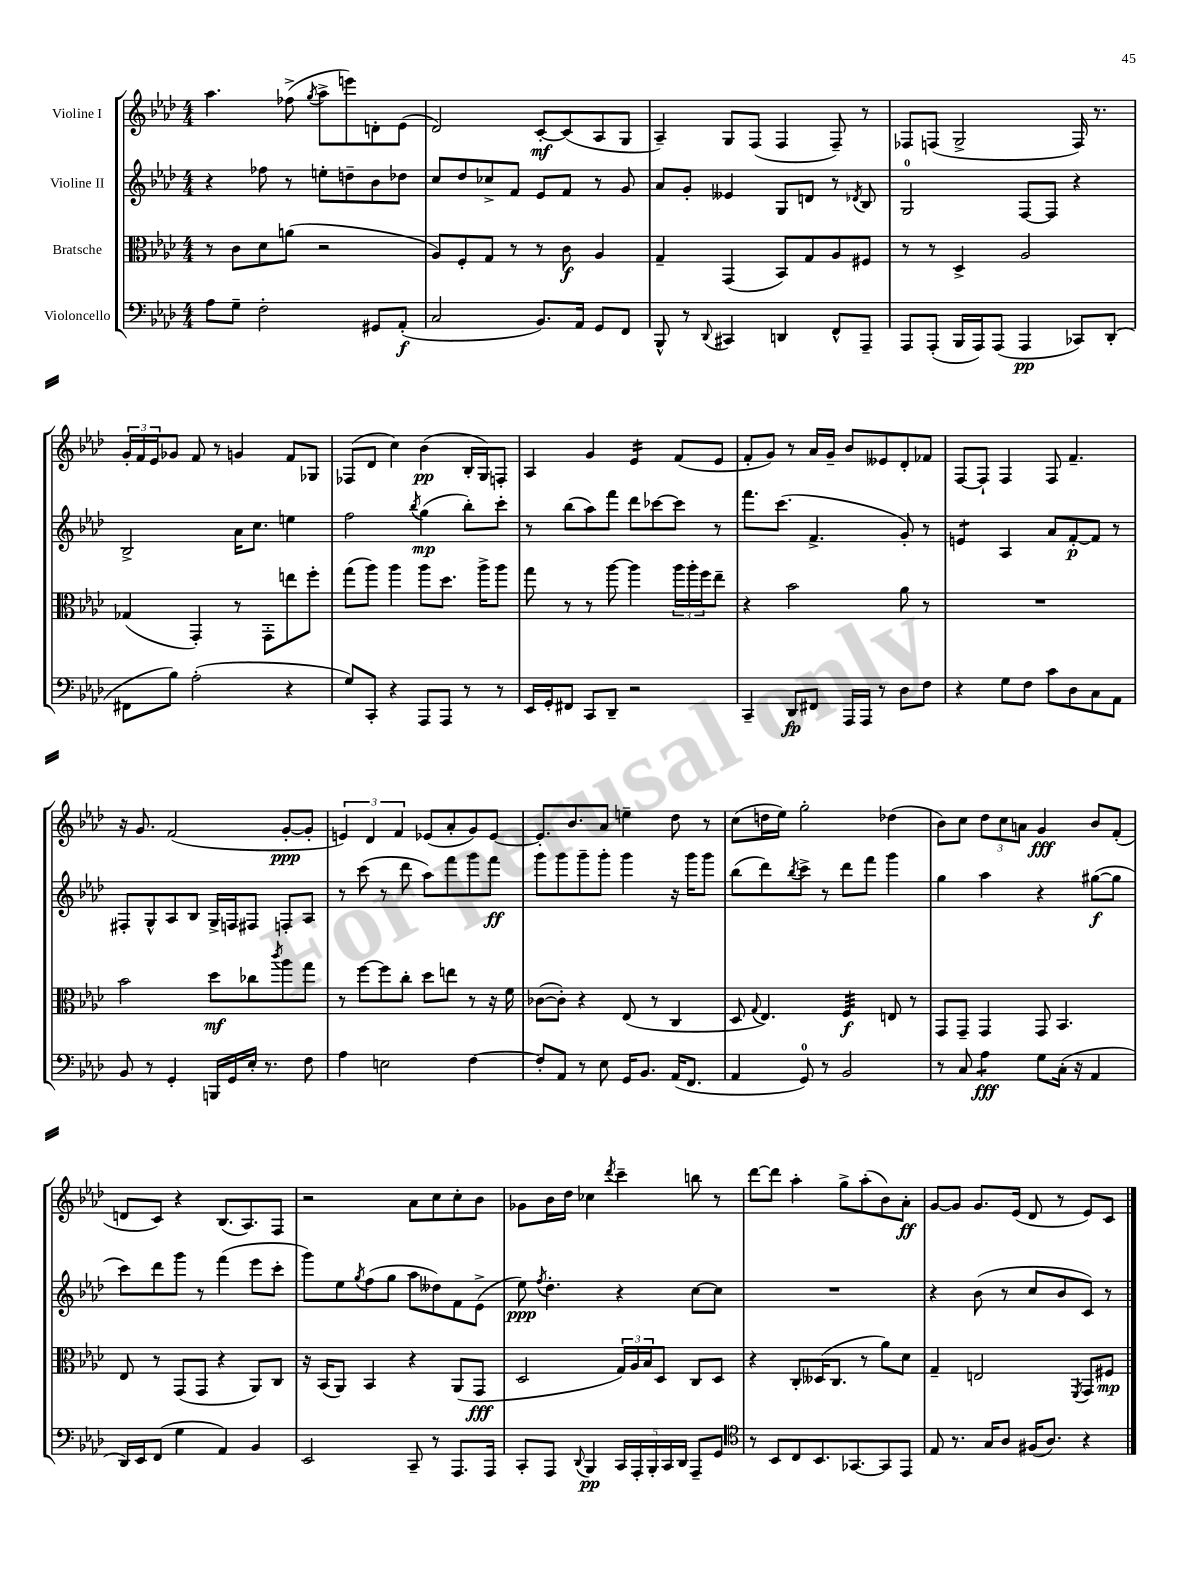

**kern	**kern	**kern	**kern
*staff4	*staff3	*staff2	*staff1
*clefF4	*clefC3	*clefG2	*clefG2
*k[b-e-a-d-]	*k[b-e-a-d-]	*k[b-e-a-d-]	*k[b-e-a-d-]
*M4/4	*M4/4	*M4/4	*M4/4
8A-\L	8r	4r	4.aa-\
8G~\J	8c\L	.	.
2F'\	8d-\	8ff-\	.
.	(8a\J	8r	(8ff-^\
.	.	.	8qgg/
.	2r	8ee'\L	8aa-^\L
.	.	8dd~\	8eee\)
8GG#/L	.	8b-\	8d'\
(8AA-'/J	.	8dd-\J	(8e-\J
=	=	=	=
2C/	8A-/L)	8cc/L	2d-/)
.	8F'/	8dd-/	.
.	8G/J	8cc-^/	.
.	8r	8f/J	.
8.BB-/L)	8r	8e-/L	[8c'/L
.	8c\	8f/J	(8c/]
16AA-/Jk	.	.	.
8GG/L	4A-/	8r	8A-/
8FF/J	.	8g/	8G/J
=	=	=	=
8BBB-^^/	4G~/	8a-/L	4A-~/)
8r	.	8g'/J	.
8qqDD-/	.	.	.
4CC#/	(4GG/	4e--/	8G/L
.	.	.	(8F/J
4DD/	8BB-/L)	8G/L	4F/
.	8G/	8d/J	.
8FF^^/L	8A-/	8r	8F~/)
.	.	8qd-/	.
8AAA-~/J	8F#/J	8B-/	8r
=	=	=	=
8AAA-/L	8r	2G/	8F-/L
(8AAA-'/J	8r	.	(8F/J
16BBB-/LL	4D-^/	.	2G^/
16AAA-/J)	.	.	.
(8AAA-/J	.	.	.
4AAA-/	2A-/	[8F/L	.
.	.	8F/]J	.
8CC-/L)	.	4r	16F/)
.	.	.	8.r
(8DD-'/J	.	.	.
=	=	=	=
8FF#\L	(4G-/	2B-^/	24g'/LL
.	.	.	24f/
.	.	.	24e-/J
8B-\J)	.	.	8g-/J
(2A-'\	4GG'/)	.	8f/
.	.	.	8r
.	8r	16a-\LK	4g/
.	.	8.cc\J	.
.	8GG'\L	.	.
4r	8ee\	4ee\	8f/L
.	8ff'\J	.	8G-/J
=	=	=	=
8G/L)	(8gg\L	2ff\	(8F-/L
8CC'/J	8aa-\J)	.	8d-/J
4r	4aa-\	.	4cc\)
.	.	8qbb-/	.
8AAA-/L	8aa-\L	(4gg\	(4b-\
8AAA-/J	8.dd-\J	.	.
8r	.	8bb-'\L)	16B-'/LL
.	16aa-^\LK	.	16G/J)
8r	8aa-\J	8ccc'\J	8F'/J
=	=	=	=
16EE-/LL	8gg\	8r	4A-/
16GG'/J	.	.	.
8FF#/J	8r	(8bb-\L	.
8CC/L	8r	8aa-\)	4g/
8DD-~/J	[8aa-\	8fff\J	.
2r	4aa-\]	8ddd-\L	4e-/
.	.	[8ccc-\	.
.	24aa-\LL	8ccc-\]J	(8f/L
.	24aa-'\	.	.
.	24ff\J	.	.
.	8ee-~\J	8r	8e-/J
=	=	=	=
4CC~/	4r	8.fff\L	8f'/L
.	.	.	8g/J)
.	.	(8.ccc\J	.
8DD-/L	2b-\	.	8r
8FF#/J	.	4.f^/	16a-/LL
.	.	.	16g~/JJ
16AAA-/LL	.	.	8b-/L
16AAA-/JJ	.	.	.
8r	.	.	8e--/
8D-\L	8a-\	8g'/)	8d-'/
8F\J	8r	8r	8f-/J
=	=	=	=
4r	1r	4e/	[8F/L
.	.	.	8F`/]J
8G\L	.	4A-/	4F/
8F\J	.	.	.
8c\L	.	8a-/L	8F/
8D-\	.	[8f'/	4.f~/
8C\	.	8f/]J	.
8AA-\J	.	8r	.
=	=	=	=
8BB-/	2b-\	8F#'/L	16r
.	.	.	8.g/
8r	.	8G^^/	.
4GG'/	.	8A-/	(2f/
.	.	8B-/J	.
16BBB/LL	8dd-\L	16G^/LL	.
16GG/	.	16F/J	.
16E-'/JJ	8cc-\	8F#/J	.
8.r	.	.	.
.	8qccc/	.	.
.	8aa-\	8F'/L	[8g'/L
8F\	8gg\J	8A-/J	8g'/]J
=	=	=	=
4A-\	8r	8r	6e/)
.	[8ff\L	(8ccc\	.
.	.	.	6d-/
2E\	8ff\]	8r	.
.	.	.	6f/
.	8cc'\J	8ddd-\	.
.	8dd-\L	8aa-\L)	(8e-/L
.	8ee\J	8fff\	8a-'/
[4F\	8r	8ggg\	8g/)
.	16r	8fff\J	[8e-/J
.	16f\	.	.
=	=	=	=
8F'/]L	([8c-\L	8ggg\L	8.e-'/]L
8AA-/J	8c-'\]J)	8ggg\	.
.	.	.	8.b-/
8r	4r	8ggg~\	.
8E-\	.	8ggg'\J	8a-/J
16GG/LK	(8E-/	4ggg\	4ee~\
8.BB-/J	.	.	.
.	8r	.	.
(16AA-/LK	4C/	16r	8dd-\
8.FF/J	.	16ggg\LK	.
.	.	8ggg\J	8r
=	=	=	=
4AA-/	8D-/	(8bb-\L	(8cc\L
.	8qqG/	.	.
.	4.E-/)	8ddd-\)	16dd\L
.	.	.	16ee-\JJ)
.	.	8qbb-/	.
8GG/)	.	8ccc^\J	2gg'\
8r	.	8r	.
2BB-/	4F/	8ddd-\L	.
.	.	8fff\J	.
.	8E/	4ggg\	(4dd-\
.	8r	.	.
=	=	=	=
8r	8GG/L	4gg\	8b-\L)
8C/	8GG~/J	.	8cc\J
4A-\	4GG/	4aa-\	12dd-\L
.	.	.	12cc\
.	.	.	12a\J
8G\L	8GG/	4r	4g/
(16C'\Jk	4.BB-/	.	.
16r	.	.	.
4AA-/	.	([8gg#\L	8b-/L
.	.	8gg#\]J	(8f'/J
=	=	=	=
16DD-/LL)	8E-/	8ccc\L)	8d/L
16EE-/J	.	.	.
(8FF/J	8r	8ddd-\	8c/J)
4G\	(8GG/L	8ggg\J	4r
.	8GG/J	8r	.
4AA-/)	4r	(4fff\	(8.B-/L
.	.	.	8.A-/)
4BB-/	8AA-/L)	8eee-\L	.
.	8C/J	8ccc'\J	8F/J
=	=	=	=
2EE-/	16r	8ggg\L)	2r
.	(16BB-/LK	.	.
.	8AA-/J)	8ee-\	.
.	.	8qgg/	.
.	4BB-/	(8ff\	.
.	.	8gg\J	.
8CC~/	4r	8aa-\L	8a-\L
8r	.	8dd--\)	8cc\
8.AAA-/L	(8AA-/L	8f\	8cc'\
.	8GG/J	(8e-^\J	8b-\J
16AAA-/Jk	.	.	.
=	=	=	=
8CC'/L	2D-/	8ee-\)	8g-\L
.	.	8qff/	.
8AAA-/J	.	4.dd-'\	16b-\L
.	.	.	16dd-\JJ
8qqDD-/	.	.	.
4BBB-/	.	.	4cc-\
.	.	.	8qddd-/
20CC/LL	24G/LL)	4r	4ccc~\
.	24A-/	.	.
20AAA-'/	.	.	.
.	24B-/J	.	.
20BBB-'/	.	.	.
.	8D-/J	.	.
20CC/	.	.	.
20DD-/JJ	.	.	.
8AAA-~/L	8C/L	[8cc\L	8bb\
8GG/J	8D-/J	8cc\]J	8r
=	=	=	=
*clefC4	*	*	*
8r	4r	1r	[8ddd-\L
8BB-/L	.	.	8ddd-\]J
8C/	8C'/L	.	4aa-'\
8.BB-/	(16D--/K	.	.
.	8.C/J	.	.
.	.	.	8gg^\L
[8.GG-/	.	.	.
.	8r	.	(8aa-'\
8GG-/]	8a-\L)	.	8b-\)
8EE-/J	8d-\J	.	8a-'\J
=	=	=	=
8E-/	4G~/	4r	[8g/L
8.r	.	.	8g/]J
.	2E/	(8b-\	8.g/L
16G/LK	.	.	.
8A-/J	.	8r	.
.	.	.	(16e-/Jk
(16F#/LK	.	8cc/L	8d-/
8.A-/J)	.	.	.
.	.	8b-/	8r
.	8qFF/	.	.
4r	8GG/L	8c/J)	8e-/L)
.	8F#/J	8r	8c/J
==	==	==	==
*-	*-	*-	*-
